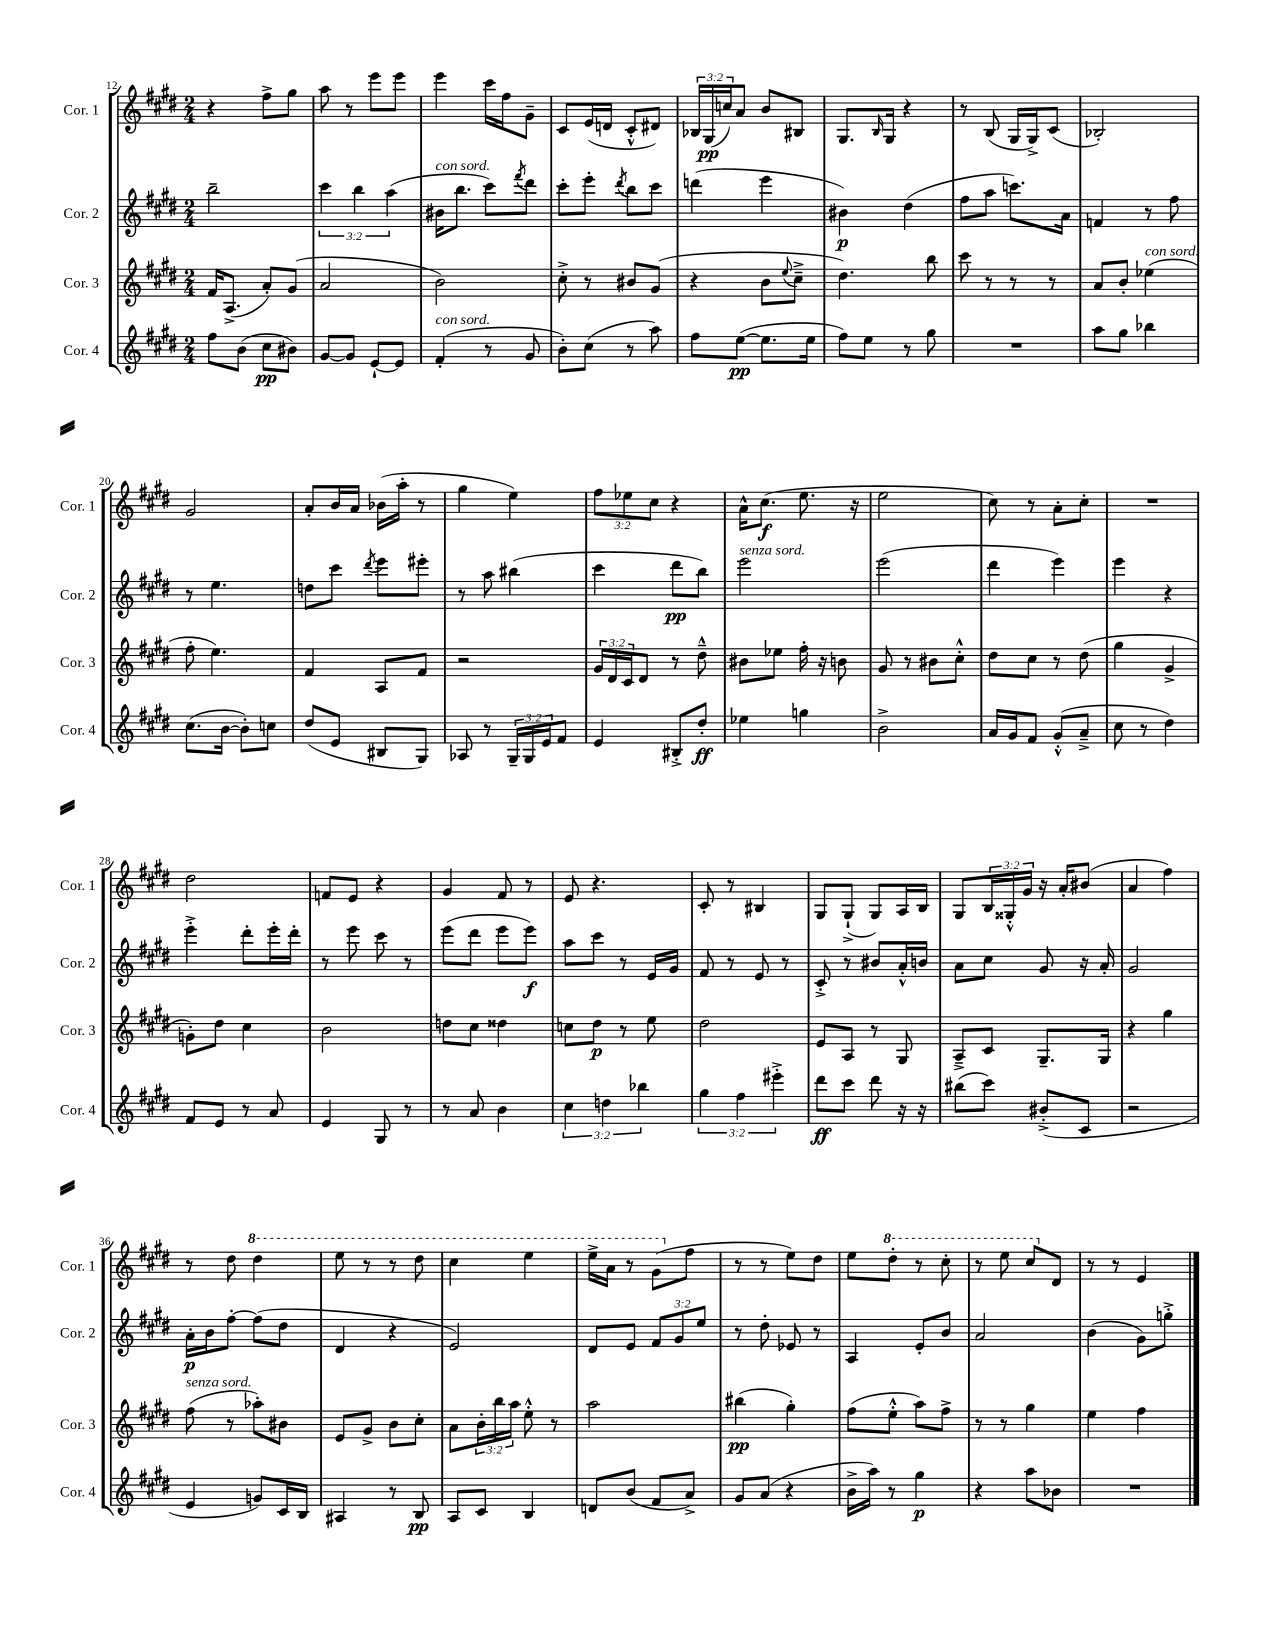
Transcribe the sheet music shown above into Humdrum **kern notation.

**kern	**kern	**kern	**kern
*staff4	*staff3	*staff2	*staff1
*clefG2	*clefG2	*clefG2	*clefG2
*k[f#c#g#d#]	*k[f#c#g#d#]	*k[f#c#g#d#]	*k[f#c#g#d#]
*M2/4	*M2/4	*M2/4	*M2/4
8ff#	16f#	2bb~	4r
.	(8.A^	.	.
(8b	.	.	.
8cc#	8a')	.	8ff#^
8b#)	(8g#	.	8gg#
=	=	=	=
[8g#	2a	6ccc#	8aa
8g#]	.	.	8r
.	.	6bb	.
[8e`	.	.	8eee
.	.	(6aa	.
8e]	.	.	8eee
=	=	=	=
(4f#'	2b)	16b#	4eee
.	.	8.bb	.
8r	.	8ccc#)	16ccc#
.	.	.	16ff#
.	.	8qfff#	.
8g#	.	8ddd#	8g#~
=	=	=	=
8b')	8cc#'^	8ccc#'	8c#
(8cc#	8r	8eee'	(16e
.	.	.	16d
.	.	8qddd#	.
8r	8b#	8bb	8c#'^^
8aa)	(8g#	8ccc#	8d#)
=	=	=	=
8ff#	4r	(4ddd	24B-
.	.	.	(24G#
.	.	.	24cc)
([8ee	.	.	8a
8.ee]	8b	4eee	8b
.	8qqee	.	.
.	8cc#~^	.	8B#
16ee	.	.	.
=	=	=	=
8ff#)	4.dd#)	4b#)	8.G#
8ee	.	.	.
.	.	.	16qqB
.	.	.	16G#
8r	.	(4dd#	4r
8gg#	8bb	.	.
=	=	=	=
2r	8ccc#	8ff#	8r
.	8r	8aa	(8B
.	8r	8.ccc)	16G#
.	.	.	16G#^)
.	8r	.	(8c#
.	.	16a	.
=	=	=	=
8aa	8a	4f	2B-')
8gg#	8b'	.	.
4bb-	(4ee-	8r	.
.	.	8ff#	.
=	=	=	=
(8.cc#	8ff#'	8r	2g#
.	4.ee)	4.ee	.
[16b	.	.	.
8b'])	.	.	.
8cc	.	.	.
=	=	=	=
(8dd#	4f#	8dd	8a'
8e	.	8ccc#	16b
.	.	.	16a
.	.	8qddd#	.
8B#	8A	8eee	(16b-
.	.	.	16aa'
8G#)	8f#	8eee#'	8r
=	=	=	=
8A-	2r	8r	4gg#
8r	.	8aa	.
24G#~	.	(4bb#	4ee)
24G#	.	.	.
24e	.	.	.
8f#	.	.	.
=	=	=	=
4e	24g#	4ccc#	12ff#
.	24d#	.	.
.	24c#	.	12ee-
.	8d#	.	.
.	.	.	12cc#
8B#'^	8r	8ddd#	4r
8dd#'	8dd#~^^	8bb)	.
=	=	=	=
4ee-	8b#	2eee	16a^^
.	.	.	(8.cc#
.	8ee-	.	.
4gg	16ff#'	.	8.ee
.	16r	.	.
.	8b	.	.
.	.	.	16r
=	=	=	=
2b^	8g#	(2eee	2ee
.	8r	.	.
.	8b#	.	.
.	8cc#'^^	.	.
=	=	=	=
16a	8dd#	4ddd#	8cc#)
16g#	.	.	.
8f#	8cc#	.	8r
(8g#'^^	8r	4eee)	8a'
8a~^	(8dd#	.	8cc#'
=	=	=	=
8cc#	4gg#	4eee	2r
8r	.	.	.
4dd#)	4g#^	4r	.
=	=	=	=
8f#	8g')	4eee'^	2dd#
8e	8dd#	.	.
8r	4cc#	8ddd#'	.
8a	.	16eee'	.
.	.	16ddd#'	.
=	=	=	=
4e	2b	8r	8f
.	.	8eee	8e
8G#	.	8ccc#	4r
8r	.	8r	.
=	=	=	=
8r	8dd	(8eee	4g#
8a	8cc#	8ddd#	.
4b	4dd##	8eee	8f#
.	.	8eee)	8r
=	=	=	=
6cc#	8cc	8aa	8e
.	8dd#	8ccc#	4.r
6dd	.	.	.
.	8r	8r	.
6bb-	.	.	.
.	8ee	16e	.
.	.	16g#	.
=	=	=	=
6gg#	2dd#	8f#	8c#'
.	.	8r	8r
6ff#	.	.	.
.	.	8e	4B#
6eee#'^	.	.	.
.	.	8r	.
=	=	=	=
8ddd#	8e	8c#'^	8G#
8ccc#	8A	8r	(8G#`^
8ddd#	8r	8b#	8G#)
16r	8G#	16a'^^	16A
16r	.	16b	16B
=	=	=	=
(8bb#	8A~^	8a	8G#
8ccc#)	8c#	8cc#	24B
.	.	.	24G##'^^
.	.	.	24g#
(8b#'^	8.G#~	8g#	16r
.	.	.	16a'
8c#	.	16r	(8b#
.	16G#	16a'	.
=	=	=	=
2r	4r	2g#	4a
.	4gg#	.	4ff#)
=	=	=	=
4e	(8ff#	16a'	8r
.	.	16b	.
.	8r	[8ff#'	8dd#
8g)	8aa-')	(8ff#]	4ddd#
16c#	8b#	8dd#	.
16B	.	.	.
=	=	=	=
4A#	8e	4d#	8eee
.	8g#^	.	8r
8r	8b	4r	8r
8B	8cc#'	.	8ddd#
=	=	=	=
8A	8a	2e)	4ccc#
8c#	24b'	.	.
.	24bb	.	.
.	24aa	.	.
4B	8ee'^^	.	4eee
.	8r	.	.
=	=	=	=
8d	2aa	8d#	16eee^
.	.	.	16aa
(8b	.	8e	8r
8f#	.	12f#	(8gg#
.	.	12g#	.
8a^)	.	.	8ff#
.	.	12ee	.
=	=	=	=
8g#	(4bb#	8r	8r
(8a	.	8dd#'	8r
4r	4gg#')	8e-	8ee)
.	.	8r	8dd#
=	=	=	=
16b^	(8ff#	4A	8ee
16aa)	.	.	.
8r	8ee'^^	.	8ddd#'
4gg#	8aa)	8e'	8r
.	8ff#^	8b	8ccc#'
=	=	=	=
4r	8r	2a	8r
.	8r	.	8eee
8aa	4gg#	.	8ccc#
8b-	.	.	8d#
=	=	=	=
2r	4ee	(4b	8r
.	.	.	8r
.	4ff#	8g#)	4e
.	.	8gg'^	.
==	==	==	==
*-	*-	*-	*-
